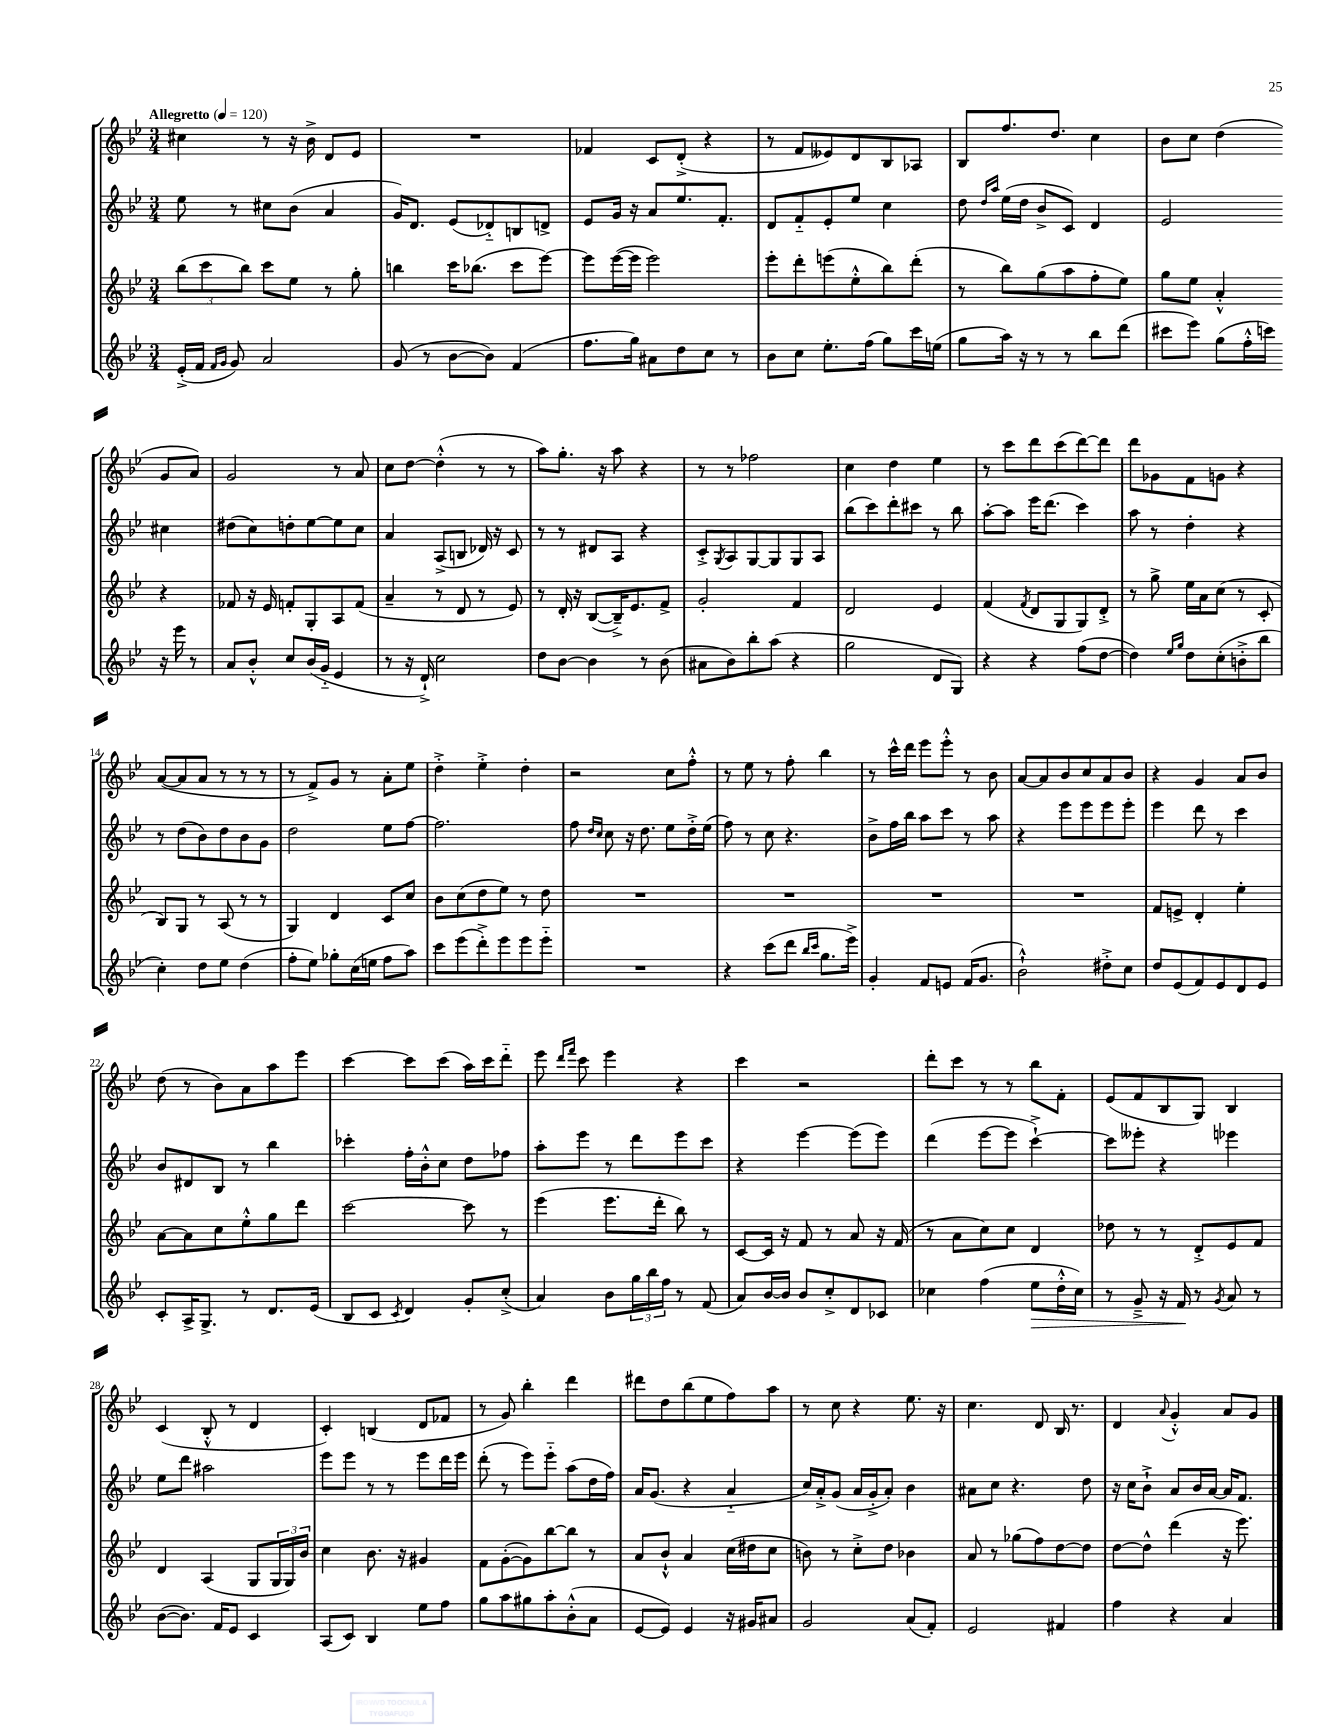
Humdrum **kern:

**kern	**kern	**kern	**kern
*staff4	*staff3	*staff2	*staff1
*clefG2	*clefG2	*clefG2	*clefG2
*k[b-e-]	*k[b-e-]	*k[b-e-]	*k[b-e-]
*M3/4	*M3/4	*M3/4	*M3/4
*MM120	*MM120	*MM120	*MM120
(16e-'^	(12bb-	8ee-	4cc#
16f	.	.	.
.	12ccc	.	.
16qqf	.	.	.
16qqg	.	.	.
8g)	.	8r	.
.	12bb-)	.	.
2a	8ccc	8cc#	8r
.	8ee-	(8b-	16r
.	.	.	16b-^
.	8r	4a	8d
.	8gg'	.	8e-
=	=	=	=
(8g	4bb	16g)	2.r
.	.	8.d	.
8r	.	.	.
[8b-	16ccc	(8e-	.
.	(8.bb-	.	.
8b-])	.	8d-'~)	.
(4f	8ccc	8B	.
.	[8eee-)	8d^	.
=	=	=	=
8.ff	8eee-]	8e-	4f-
.	([16eee-	16g	.
16gg)	16eee-]	16r	.
8a#	2eee-)	8a	8c
8dd	.	8.ee-	(8d'^
8cc	.	.	4r
.	.	8.f'	.
8r	.	.	.
=	=	=	=
8b-	8eee-'	8d	8r
8cc	8ddd'	8f'~	8f
8.ee-'	(8eee	8e-'	8e--)
.	8ee-'^^	8ee-	8d
(16ff	.	.	.
8gg)	8bb-)	4cc	8B-
16ccc	(8ddd'	.	8A-
(16ee	.	.	.
=	=	=	=
8gg	8r	8dd	8B-
.	.	16qqdd	.
.	.	16qqaa	.
16aa)	8bb-)	(16ee-	8.ff
16r	.	16dd	.
8r	(8gg	8b-^	.
.	.	.	8.dd
8r	8aa	8c)	.
8bb-	8ff'	4d	4cc
(8ddd	8ee-)	.	.
=	=	=	=
8ccc#	8gg	2e-	8b-
8eee-)	8ee-	.	8cc
(8gg	4a'^^	.	(4dd
16ff'^^	.	.	.
16ccc)	.	.	.
16r	4r	4cc#	8g
16eee-	.	.	.
8r	.	.	8a)
=	=	=	=
8a	8f-	(8dd#	2g
8b-'^^	16r	8cc)	.
.	16e-	.	.
8cc	8f'	8dd'	.
(16b-	8G'	[8ee-	.
16g'~	.	.	.
4e-	8A	8ee-]	8r
.	(8f	8cc	8a
=	=	=	=
8r	4a~	4a	8cc
16r	.	.	[8dd
16d`^)	.	.	.
2cc	8r	(8A^	(4dd'^^]
.	8d	8B	.
.	8r	16d-)	8r
.	.	16r	.
.	8e-)	8c	8r
=	=	=	=
8dd	8r	8r	8aa)
[8b-	16d'	8r	8.gg'
.	16r	.	.
4b-]	([8B-	8d#	.
.	.	.	16r
.	16B-~^])	8A	8aa
.	8.e-	.	.
8r	.	4r	4r
(8b-	8f^	.	.
=	=	=	=
8a#	2g'	8c'^	8r
.	.	8qG	.
8b-)	.	8A	8r
8bb-'	.	[8G	2ff-
(8aa	.	8G]	.
4r	4f	8G	.
.	.	8A	.
=	=	=	=
2gg	2d	(8bb-	4cc
.	.	8ccc)	.
.	.	8ddd'	4dd
.	.	8ccc#	.
8d	4e-	8r	4ee-
8G)	.	8bb-	.
=	=	=	=
4r	(4f	[8aa'	8r
.	.	8aa]	8ccc
.	8qf	.	.
4r	8d	16eee-	8ddd
.	.	(8.ddd	.
.	8G	.	(8ccc
(8ff	8G)	4ccc)	[8ddd)
[8dd	8d'^	.	8ddd]
=	=	=	=
4dd])	8r	8aa	8ddd
.	8gg^	8r	8g-
16qqee-	.	.	.
16qqgg	.	.	.
8dd	16ee-	4dd'	8f
.	16a	.	.
(8cc'	(8cc	.	8g
8b'^	8r	4r	4r
8bb-	8c'	.	.
=	=	=	=
4cc')	8B-)	8r	([8a
.	8G	(8dd	8a]
8dd	8r	8b-)	8a
8ee-	(8A	8dd	8r
(4dd	8r	8b-	8r
.	8r	8g	8r
=	=	=	=
8ff'	4G)	2dd	8r
8ee-)	.	.	8f^)
8gg-'	4d	.	8g
(16cc	.	.	8r
16ee	.	.	.
8ff	8c	8ee-	8a'
8aa)	8cc	[8ff	8ee-
=	=	=	=
8ccc	8b-	2.ff]	4dd'^
(8eee-	(8cc	.	.
8ddd'^)	8dd	.	4ee-'^
8eee-	8ee-)	.	.
8eee-	8r	.	4dd'
8eee-'~	8dd	.	.
=	=	=	=
2.r	2.r	8ff	2r
.	.	16qqdd	.
.	.	16qqcc	.
.	.	8cc	.
.	.	16r	.
.	.	8.dd	.
.	.	8ee-	8cc
.	.	16dd'^	8ff'^^
.	.	(16ee-	.
=	=	=	=
4r	2.r	8ff)	8r
.	.	8r	8ee-
(8ccc	.	8cc	8r
8ddd	.	4.r	8ff'
16qqbb-	.	.	.
16qqccc	.	.	.
8.gg	.	.	4bb-
16eee-^)	.	.	.
=	=	=	=
4g'	2.r	8b-^	8r
.	.	16ff	16ccc^^
.	.	16bb-	16ddd
8f	.	8aa	8eee-
8e	.	8ccc	8eee-'^^
(16f	.	8r	8r
8.g	.	.	.
.	.	8aa	8b-
=	=	=	=
2b-`^^)	2.r	4r	[8a
.	.	.	8a]
.	.	8eee-	8b-
.	.	8eee-	8cc
8dd#'^	.	8eee-	8a
8cc	.	8eee-'	8b-
=	=	=	=
8dd	8f	4eee-	4r
(8e-	8e^	.	.
8f)	4d'	8ddd	4g
8e-	.	8r	.
8d	4ee-'	4ccc	8a
8e-	.	.	8b-
=	=	=	=
8c'	[8a	8b-	(8dd
16A^	8a]	8d#	8r
8.G^	.	.	.
.	8cc	8B-	8b-)
8r	8ee-'^^	8r	8a
8.d	8gg	4bb-	8aa
.	8ddd	.	8eee-
(16e-	.	.	.
=	=	=	=
8B-	[2ccc	4ccc-'	[4ccc
8c	.	.	.
8qc	.	.	.
4d)	.	16ff'	8ccc]
.	.	16b-'^^	.
.	.	8cc	(8ccc
8g'	8ccc]	8dd	16aa)
.	.	.	16ccc
(8cc'^	8r	8ff-	8ddd'~
=	=	=	=
4a)	(4eee-	8aa'	8eee-
.	.	.	16qqddd
.	.	.	16qqfff
.	.	8eee-	8ccc
8b-	8.eee-	8r	4eee-
24gg	.	8ddd	.
24bb-	.	.	.
.	16ddd'	.	.
24ff	.	.	.
8r	8bb-)	8eee-	4r
(8f	8r	8ccc	.
=	=	=	=
8a)	[8c	4r	4ccc
[16b-	16c]	.	.
16b-]	16r	.	.
8b-	8f	[4eee-	2r
8cc'^	8r	.	.
8d	8a	(8eee-]	.
8c-	16r	8eee-)	.
.	(16f	.	.
=	=	=	=
4cc-	8r	(4ddd	8ddd'
.	8a	.	8ccc
(4ff	8cc)	[8eee-	8r
.	8cc	8eee-]	8r
8ee-	4d	[4ccc`^)	8bb-
16dd'^^	.	.	8f'
16cc-)	.	.	.
=	=	=	=
8r	8dd-	8ccc]	(8e-
8g~^	8r	8eee--'	8f
16r	8r	4r	8B-
16f	.	.	.
8r	8d'^	.	8G)
8qg	.	.	.
8a	8e-	4eee-	4B-
8r	8f	.	.
=	=	=	=
([8b-	4d	8ee-	(4c
8.b-])	.	8ddd	.
.	(4A	2aa#	8B-'^^
16f	.	.	.
8e-	.	.	8r
4c	8G	.	4d
.	24G	.	.
.	24G)	.	.
.	24b-	.	.
=	=	=	=
(8A	4cc	8eee-	4c')
8c)	.	8eee-	.
4B-	8.b-	8r	(4B
.	.	8r	.
.	16r	.	.
8ee-	4g#	8eee-	8d
8ff	.	16ddd	8f-
.	.	16eee-	.
=	=	=	=
8gg	8f	(8ddd'	8r
8aa	([8g'	8r	8g)
8gg#	8g])	8eee-)	4bb-'
8aa'	[8bb-	8eee-'~	.
(8b-'^^	8bb-]	(8aa	4ddd
8a	8r	16dd	.
.	.	16ff)	.
=	=	=	=
[8e-	8a	16a	8ddd#
.	.	(8.g	.
8e-])	8b-`^^	.	8dd
4e-	4a	4r	(8bb-
.	.	.	8ee-
16r	(16cc	4a'~	8ff)
16g#	16dd#	.	.
8a#	8cc	.	8aa
=	=	=	=
2g	8b)	16cc)	8r
.	.	16a'^	.
.	8r	(8g	8cc
.	8cc'^	16a	4r
.	.	16g'^	.
.	8dd	8a')	.
(8a	4b-	4b-	8.ee-
8f')	.	.	.
.	.	.	16r
=	=	=	=
2e-	8a	8a#	4.cc
.	8r	8cc	.
.	(8gg-	4.r	.
.	8ff)	.	8d
4f#	[8dd	.	16B-
.	.	.	8.r
.	8dd]	8dd	.
=	=	=	=
4ff	[8dd	16r	4d
.	.	16cc	.
.	8dd^^]	8b-`^	.
.	.	.	8qqa
4r	(4ddd	8a	4g'^^
.	.	16b-	.
.	.	[16a	.
4a	16r	16a]	8a
.	8.eee-)	8.f	.
.	.	.	8g
==	==	==	==
*-	*-	*-	*-
